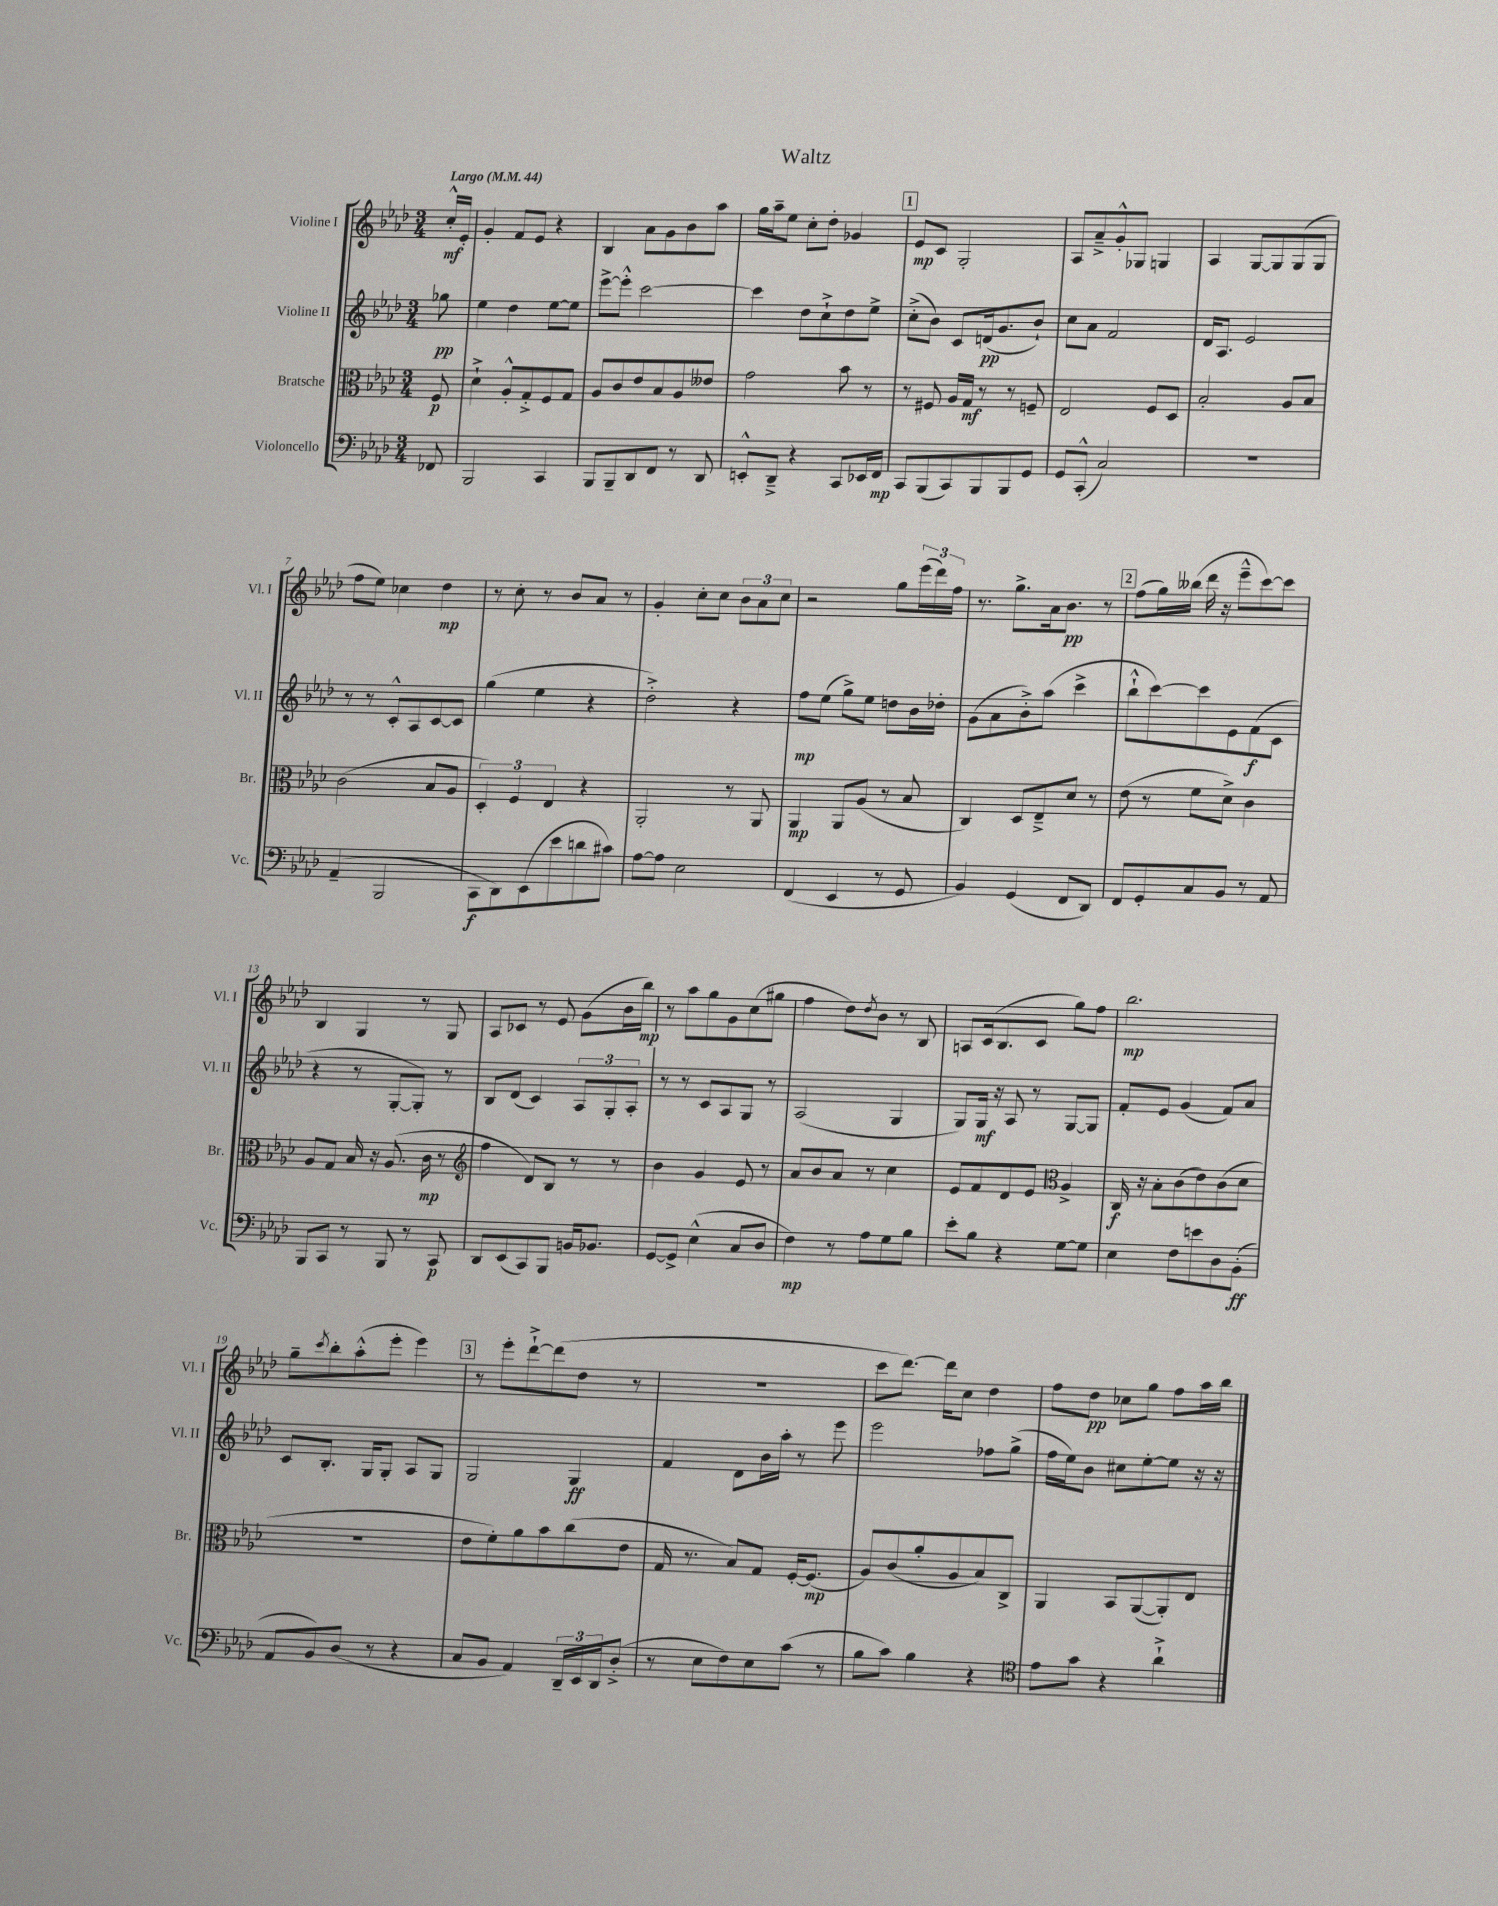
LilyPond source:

\header { title = "Waltz" }
<<
\new StaffGroup <<
\new Staff = "s0" \with { instrumentName = "Violine I" shortInstrumentName = "Vl. I" } {
    \clef treble \key aes \major \numericTimeSignature \time 3/4 \partial 8 \tempo "Largo" 4 = 44
    c''16-.-^\mf ees'16-. |
    g'4-. f'8 ees'8 r4 |
    bes4 aes'8 g'8 bes'8 aes''8 |
    g''16 aes''16-- ees''8 c''8-. des''8-. ges'4 |
    \mark \markup { \box "1" } ees'8\mp c'8 g2-. |
    aes8 aes'8---> g'8-.-^ ges8 g4 |
    aes4 g8~ g8 g8( g8 |
    f''8 ees''8) ces''4 des''4\mp |
    r8 c''8-. r8 bes'8 aes'8 r8 |
    g'4-. c''8-. c''8 \tuplet 3/2 { bes'8 aes'8 c''8 } |
    r2 g''8 \tuplet 3/2 { ees'''16( des'''16) f''16 } |
    r8. g''8.-> aes'16 bes'8.\pp r8 |
    \mark \markup { \box "2" } f''8( g''16) beses''16( des'''16 r16 ees'''8---^ c'''8~) c'''8 |
    bes4 g4 r8 g8 |
    aes8 ces'8 r8 ees'8 g'8( bes'16 bes''16\mp) |
    r8 aes''8 g''8 g'8 c''8( gis''8 |
    f''4 des''8) \acciaccatura { des''8 } bes'8 r8 bes8 |
    a8 c'16( bes8. c'8 g''8) f''8 |
    bes''2.\mp |
    g''8-- \acciaccatura { c'''8 } bes''8-. aes''8-.-^( ees'''8-. ees'''4) |
    \mark \markup { \box "3" } r8 ees'''8-. des'''8~-!-> des'''8( des''8 r8 |
    R2. |
    c'''8 des'''8.~) des'''16 c''8 des''4 |
    f''8 des''8\pp ces''8 g''8 f''8 aes''16 bes''16 \bar "|." |
}
\new Staff = "s1" \with { instrumentName = "Violine II" shortInstrumentName = "Vl. II" } {
    \clef treble \key aes \major \numericTimeSignature \time 3/4 \partial 8
    ges''8\pp |
    ees''4 des''4 ees''8~ ees''8 |
    ees'''8~-> ees'''8-.-^ c'''2~ |
    c'''4 des''8 c''8-!-> des''8 ees''8-> |
    \mark \markup { \box "1" } c''8-.->( bes'8) c'8 d'16\pp( g'8. bes'8-!) |
    c''8 aes'8 f'2 |
    des'16 aes8. ees'2 |
    r8 r8 c'8-.-^ aes8 c'8~ c'8 |
    g''4( ees''4 r4 |
    des''2-.->) r4 |
    f''8\mp ees''8( g''8->) ees''8 d''8 bes'16 des''16-. |
    g'8( aes'8 bes'8-.->) aes''8( c'''4-> |
    \mark \markup { \box "2" } bes''8-!-^ c'''8~) c'''8 ees'8 f'8\f( c'8 |
    r4 r8 g8~-. g8-.) r8 |
    bes8 des'8( c'4) \tuplet 3/2 { aes8 g8-. aes8-. } |
    r8 r8 c'8 aes8 g8 r8 |
    aes2( g4 |
    g8) g16\mf r16 aes8 r8 g8~ g8 |
    f'8-. ees'8 g'4( f'8) aes'8 |
    c'8 bes8.-. g16 g8-. aes8 g8 |
    \mark \markup { \box "3" } g2 g4\ff |
    f'4 des'8 bes'16 aes''16-. r8 ees'''8 |
    ees'''2 fes''8 g''8->( |
    f''16 ees''16) bes'8 cis''8 ees''8~-. ees''8 r16 r16 \bar "|." |
}
\new Staff = "s2" \with { instrumentName = "Bratsche" shortInstrumentName = "Br." } {
    \clef alto \key aes \major \numericTimeSignature \time 3/4 \partial 8
    f8\p |
    des'4-!-> aes8-.-^ g8-.-> f8 g8 |
    aes8 c'8 ees'8 bes8 aes8 eeses'8 |
    g'2 bes'8 r8 |
    \mark \markup { \box "1" } r8 fis8 aes16 g16\mf r8 r8 f8-- |
    ees2 f8 des8 |
    bes2-. aes8 bes8 |
    c'2( bes8 aes8 |
    \tuplet 3/2 { des4-.) f4 ees4 } r4 |
    aes,2-. r8 aes,8 |
    aes,4\mp aes,8 aes8( r8 bes8 |
    c4) des8 ees8---> des'8 r8 |
    \mark \markup { \box "2" } ees'8( r8 f'8 des'8->) c'4 |
    aes8 g8 bes16 r16 aes8.( c'16\mp r8 |
    \clef treble f''4 des'8) bes8 r8 r8 |
    bes'4 g'4 ees'8 r8 |
    aes'8 bes'8 aes'8 r8 c''4 |
    ees'8 f'8 des'8 ees'8 \clef alto aes4-> |
    c16\f r16 bes8-. c'8( ees'8) c'8( des'8 |
    r2. |
    \mark \markup { \box "3" } ees'8 f'8-.) aes'8 bes'8 c''8( ees'8 |
    g16 r8. bes8) g8 f16~-. f8.\mp( |
    aes8) c'8( aes'8-. aes8 bes8) c8-> |
    aes,4 bes,8 aes,8~( aes,8-.) ees8 \bar "|." |
}
\new Staff = "s3" \with { instrumentName = "Violoncello" shortInstrumentName = "Vc." } {
    \clef bass \key aes \major \numericTimeSignature \time 3/4 \partial 8
    fes,8 |
    bes,,2 c,4 |
    bes,,8 bes,,8-- des,8 f,8 r8 des,8 |
    e,8-.-^ des,8---> r4 c,8 ees,16 f,16\mp |
    \mark \markup { \box "1" } c,8 bes,,8( c,8) bes,,8 bes,,8 g,8 |
    g,8 c,8-.-^( c2) |
    R2. |
    aes,4--( bes,,2 |
    c,8\f des,8) ees,8( ees'8 d'8 cis'8) |
    aes8~ aes8 ees2 |
    f,4( ees,4 r8 g,8 |
    bes,4) g,4( f,8 des,8) |
    \mark \markup { \box "2" } f,8 g,8-. c8 bes,8 r8 aes,8 |
    bes,,8 c,8 r8 bes,,8 r8 c,8\p |
    des,8 ees,8( c,8) bes,,8 b,16 bes,8. |
    g,8~ g,8-> ees4-^( c8 des8 |
    f4\mp) r8 aes8 g8 bes8 |
    ees'8-. bes8 r4 g8~ g8 |
    ees4 f8 e'8 des8 bes,8-.\ff( |
    aes,8 bes,8) des8( r8 r4 |
    \mark \markup { \box "3" } c8 bes,8 aes,4) \tuplet 3/2 { des,16-- ees,16 des,16 } des8-.->( |
    r8 ees8 f8) ees8 c'8( r8 |
    bes8 c'8) bes4 r4 |
    \clef tenor ees'8 g'8 r4 aes'4-!-> \bar "|." |
}
>>
>>
